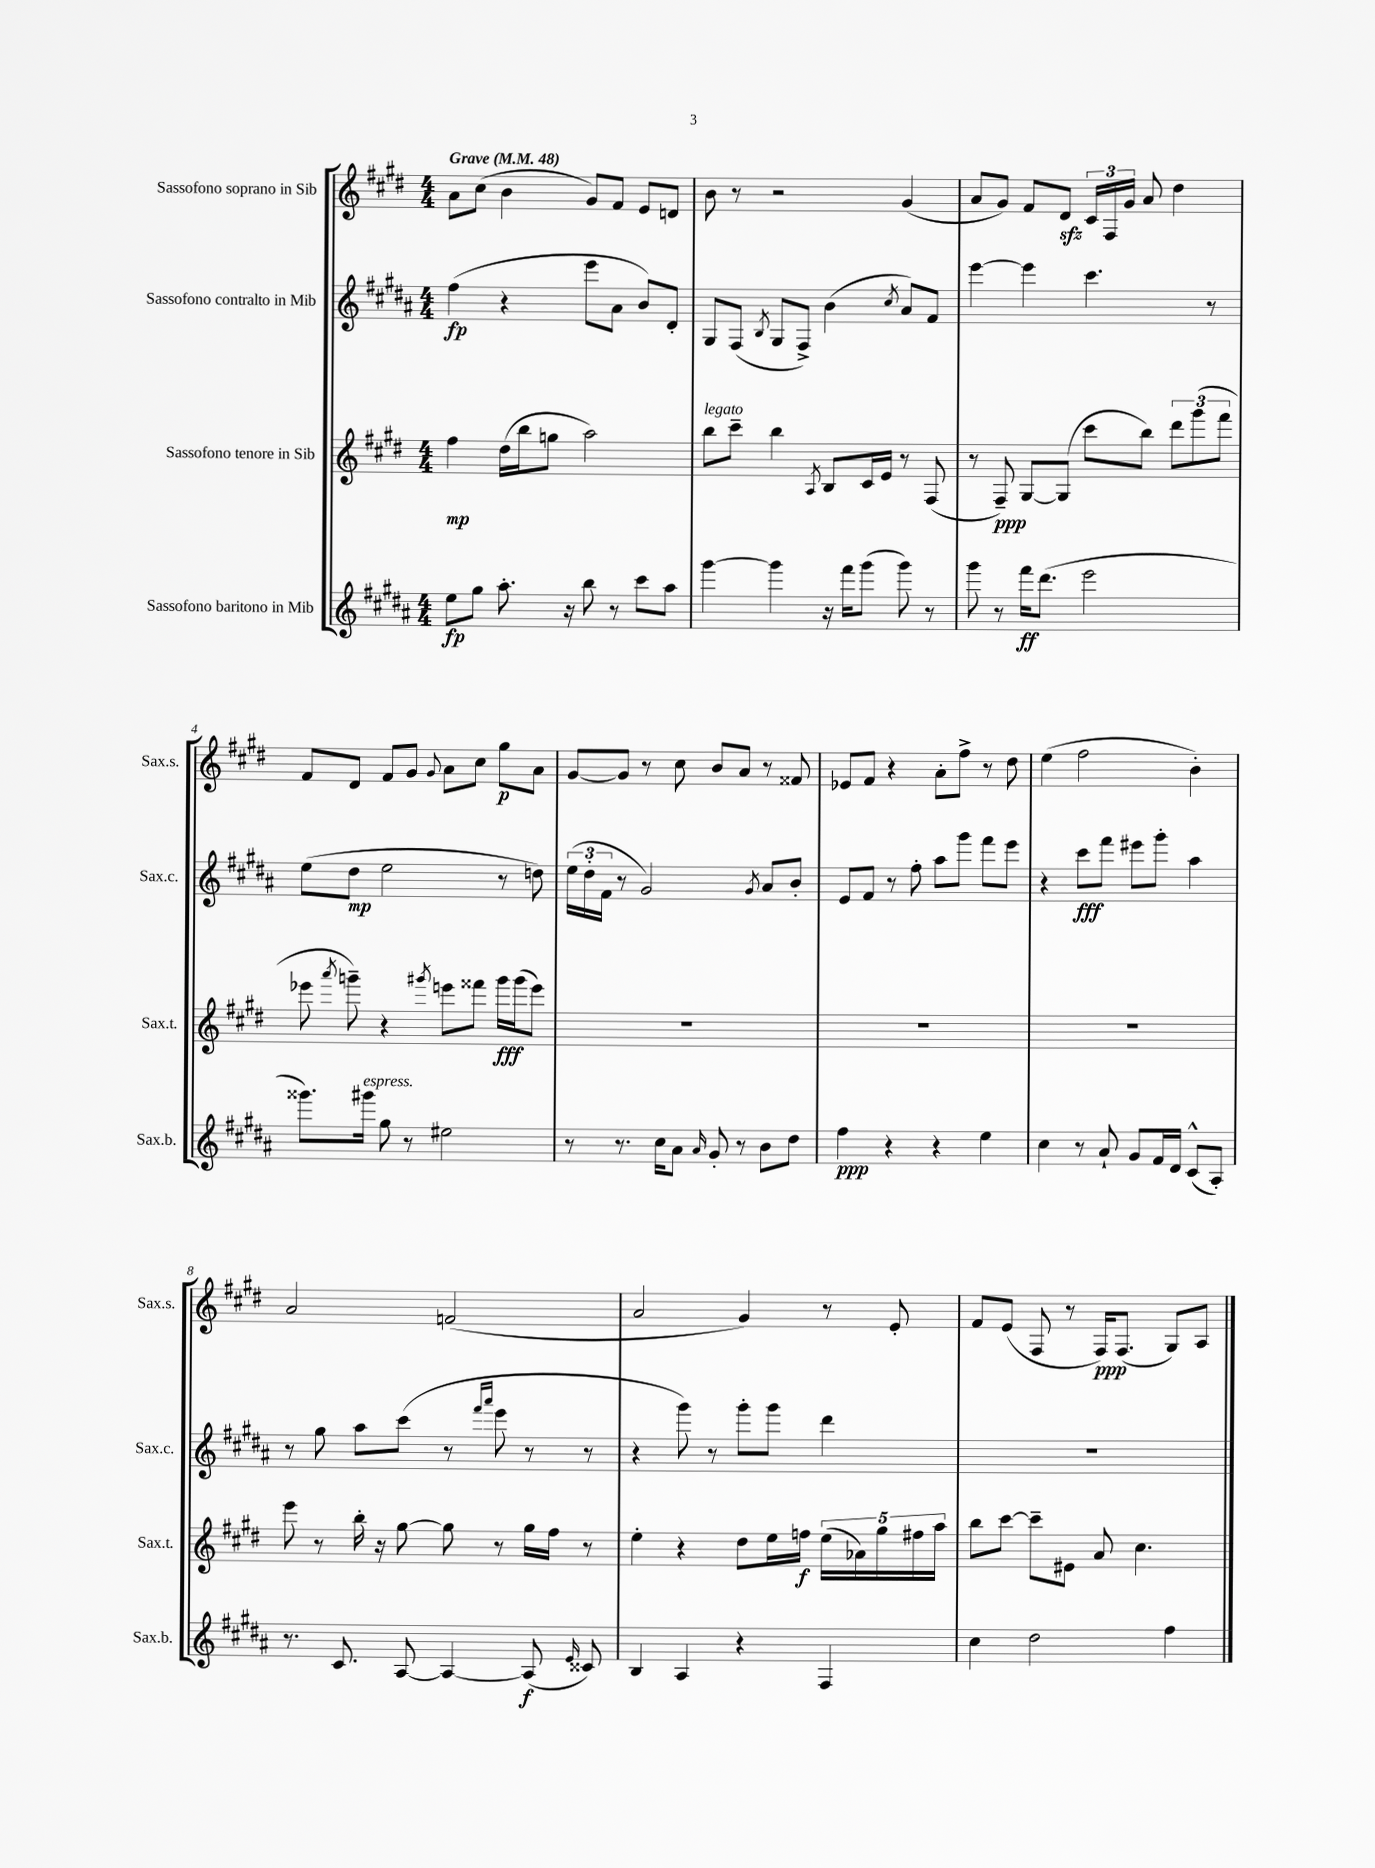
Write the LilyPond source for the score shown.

<<
\new StaffGroup <<
\new Staff = "s0" \with { instrumentName = "Sassofono soprano in Sib" shortInstrumentName = "Sax.s." } {
    \clef treble \key e \major \numericTimeSignature \time 4/4 \tempo "Grave" 4 = 48
    \autoBeamOff a'8[ cis''8]( b'4 gis'8[) fis'8] e'8[ d'8] |
    b'8 r8 r2 gis'4( |
    a'8[ gis'8]) fis'8[ dis'8]\sfz \tuplet 3/2 { cis'16[ fis16 gis'16] } a'8 dis''4 |
    fis'8[ dis'8] fis'8[ gis'8] \appoggiatura { gis'8 } a'8[ cis''8] gis''8[\p a'8] |
    gis'8[~ gis'8] r8 cis''8 b'8[ a'8] r8 fisis'8 |
    ees'8[ fis'8] r4 a'8[-. fis''8]-> r8 dis''8 |
    e''4( fis''2 b'4-.) |
    a'2 f'2( |
    a'2 gis'4) r8 e'8-. |
    fis'8[ e'8]( fis8 r8 fis16[\ppp) fis8.]( gis8[) a8] \bar "|." |
}
\new Staff = "s1" \with { instrumentName = "Sassofono contralto in Mib" shortInstrumentName = "Sax.c." } {
    \clef treble \key b \major \numericTimeSignature \time 4/4
    \autoBeamOff fis''4\fp( r4 e'''8[ ais'8] b'8[) dis'8]-. |
    gis8[ fis8]( \acciaccatura { b8 } gis8[ fis8]->) b'4( \acciaccatura { cis''8 } ais'8[) fis'8] |
    e'''4~ e'''4 cis'''4. r8 |
    e''8[( dis''8]\mp e''2 r8 d''8) |
    \tuplet 3/2 { e''16[( dis''16-. fis'16] } r8 gis'2) \acciaccatura { gis'8 } ais'8[ b'8]-. |
    e'8[ fis'8] r8 fis''8-. ais''8[ gis'''8] fis'''8[ e'''8] |
    r4 cis'''8[\fff fis'''8] eis'''8[ gis'''8]-. ais''4 |
    r8 gis''8 ais''8[ cis'''8]( r8 \grace { fis'''16[ ais'''16] } e'''8 r8 r8 |
    r4 gis'''8) r8 gis'''8[-. gis'''8] dis'''4 |
    R1 \bar "|." |
}
\new Staff = "s2" \with { instrumentName = "Sassofono tenore in Sib" shortInstrumentName = "Sax.t." } {
    \clef treble \key e \major \numericTimeSignature \time 4/4
    \autoBeamOff fis''4\mp dis''16[( b''16 g''8] a''2) |
    b''8[^\markup { \italic "legato" } cis'''8]-- b''4 \acciaccatura { a8 } b8[ cis'16 e'16] r8 fis8( |
    r8 fis8--\ppp) gis8[~ gis8]( cis'''8[ b''8]) \tuplet 3/2 { dis'''8[ gis'''8( fis'''8] } |
    ees'''8 \acciaccatura { a'''8 } g'''8--) r4 \acciaccatura { gis'''8 } e'''8[ fisis'''8] gis'''16[\fff gis'''16( e'''8]) |
    R1 |
    R1 |
    R1 |
    e'''8 r8 b''16-. r16 gis''8~ gis''8 r8 gis''16[ fis''16] r8 |
    e''4-. r4 dis''8[ e''16 f''16]\f \tuplet 5/4 { e''16[( aes'16) gis''16 fis''16 a''16] } |
    b''8[ cis'''8]~ cis'''8[-- eis'8] a'8 cis''4. \bar "|." |
}
\new Staff = "s3" \with { instrumentName = "Sassofono baritono in Mib" shortInstrumentName = "Sax.b." } {
    \clef treble \key b \major \numericTimeSignature \time 4/4
    \autoBeamOff e''8[\fp gis''8] ais''8.-. r16 b''8 r8 cis'''8[ ais''8] |
    gis'''4~ gis'''4 r16 fis'''16[ gis'''8]( gis'''8) r8 |
    gis'''8 r8 fis'''16[\ff dis'''8.]( e'''2 |
    gisis'''8.[) gis'''16]^\markup { \italic "espress." } gis''8 r8 eis''2 |
    r8 r8. cis''16[ ais'8] \grace { ais'16 } gis'8-. r8 b'8[ dis''8] |
    fis''4\ppp r4 r4 e''4 |
    cis''4 r8 ais'8-! gis'8[ fis'16 dis'16] cis'8[-^( ais8]-.) |
    r8. cis'8. ais8~ ais4~ ais8\f( \grace { e'16 } cisis'8) |
    b4 ais4 r4 fis4 |
    cis''4 dis''2 fis''4 \bar "|." |
}
>>
>>
